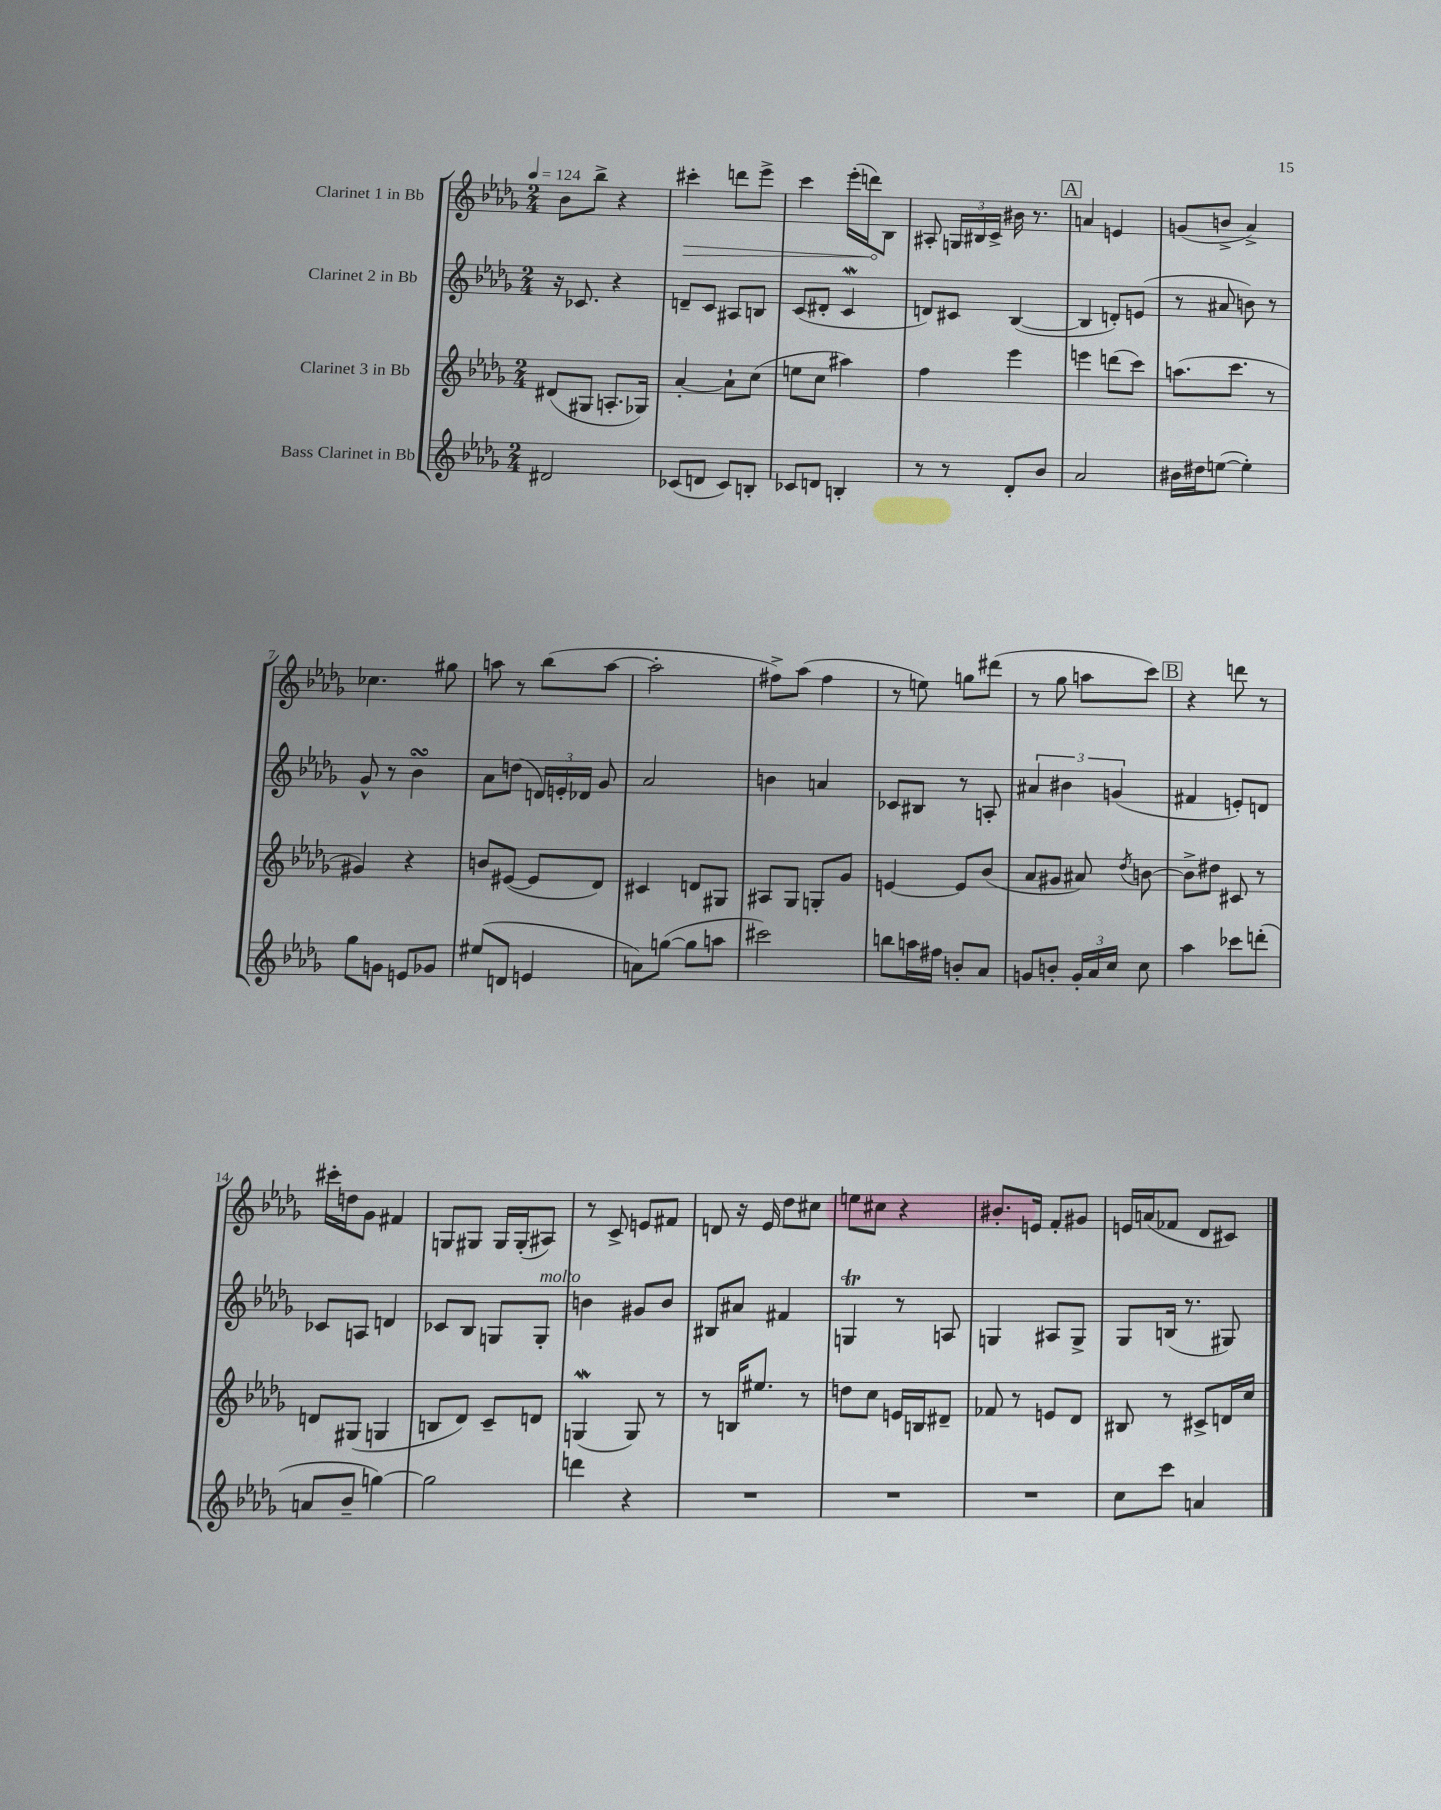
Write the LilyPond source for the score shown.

<<
\new StaffGroup <<
\new Staff = "s0" \with { instrumentName = "Clarinet 1 in Bb" } {
    \clef treble \key des \major \numericTimeSignature \time 2/4 \tempo 4 = 124
    \autoBeamOff bes'8[ bes''8]-> r4 |
    \once \override Hairpin.circled-tip = ##t cis'''4-.\> d'''8[ ees'''8]-> |
    c'''4 ees'''16[-.( d'''16\!) bes8] |
    ais8-. \tuplet 3/2 { g16[ bis16 c'16]-> } bis'16 r8. |
    \mark \markup { \box "A" } a'4 e'4 |
    g'8[( b'8]-> aes'4->) |
    ces''4. gis''8 |
    a''8 r8 bes''8[( a''8]~ |
    a''2-. |
    fis''8[->) aes''8]( fis''4 |
    r8 e''8) g''8[ dis'''8]( |
    r8 ges''8 a''8[ c'''8]) |
    \mark \markup { \box "B" } r4 d'''8 r8 |
    cis'''16[-. d''16 ges'8] fis'4 |
    g8[ gis8] gis16[ gis16-.( ais8]) |
    r8 c'8-> e'8[ fis'8] |
    d'8 r16 ees'16 des''8[ cis''8] |
    e''8[ cis''8] r4 |
    bis'8.[-. e'16] f'8[-. gis'8] |
    e'16[ a'16( fes'8] des'8[ cis'8]) \bar "|." |
}
\new Staff = "s1" \with { instrumentName = "Clarinet 2 in Bb" } {
    \clef treble \key des \major \numericTimeSignature \time 2/4
    \autoBeamOff r16 ces'8. r4 |
    d'8[-- c'8] ais8[ b8] |
    c'8[( dis'8]-. c'4\mordent |
    d'8[) cis'8] bes4~( |
    \mark \markup { \box "A" } bes4 d'8[-.) e'8]( |
    r8 ais'8 b'8) r8 |
    ges'8-^ r8 bes'4\turn |
    aes'8[ d''8]( \tuplet 3/2 { d'16[) e'16-. des'16] } ges'8 |
    aes'2 |
    b'4 a'4 |
    ces'8[ bis8] r8 a8-. |
    \tuplet 3/2 { ais'4 bis'4 g'4( } |
    \mark \markup { \box "B" } fis'4 e'8[-.) d'8] |
    ces'8[ a8] d'4 |
    ces'8[ bes8] g8[ g8]-.^\markup { \italic "molto" } |
    b'4 gis'8[ b'8] |
    bis8[ ais'8] fis'4 |
    g4\trill r8 a8 |
    g4 ais8[ g8]-> |
    ges8[ b16]( r8. gis8) \bar "|." |
}
\new Staff = "s2" \with { instrumentName = "Clarinet 3 in Bb" } {
    \clef treble \key des \major \numericTimeSignature \time 2/4
    \autoBeamOff dis'8[( gis8] a8.[-. ges16]) |
    aes'4~-. aes'8[-! c''8]( |
    e''8[ c''8] ais''4) |
    f''4 ees'''4 |
    \mark \markup { \box "A" } e'''4 d'''8[( c'''8]) |
    a''8.[( c'''8.] r8 |
    gis'4) r4 |
    b'8[ eis'8]~( eis'8[ des'8]) |
    cis'4 d'8[ gis8] |
    ais8[ ges8] g8[-. ges'8] |
    e'4~ e'8[ bes'8]( |
    aes'8[ gis'8] ais'8) \acciaccatura { des''8 } b'8~ |
    \mark \markup { \box "B" } b'8[-> dis''8] cis'8 r8 |
    d'8[ gis8]( g4 |
    b8[ des'8]) c'8[-- d'8] |
    g4\mordent( g8) r8 |
    r8 b16[ eis''8.] r8 |
    d''8[ c''8] e'16[ b16 dis'8]-- |
    fes'8 r8 e'8[ des'8] |
    bis8 r8 cis'8[-> d'16 c''16] \bar "|." |
}
\new Staff = "s3" \with { instrumentName = "Bass Clarinet in Bb" } {
    \clef treble \key des \major \numericTimeSignature \time 2/4
    \autoBeamOff dis'2 |
    ces'8[( d'8] ces'8[) b8]-. |
    ces'8[ d'8] b4-. |
    r8 r8 des'8[-. bes'8] |
    \mark \markup { \box "A" } aes'2 |
    bis'16[ dis''16 e''8]~( e''4-.) |
    ges''8[ g'8] e'8[ ges'8] |
    eis''8[( d'8] e'4 |
    a'8[) g''8]~( g''8[ a''8] |
    cis'''2) |
    b''8[ a''16 fis''16] b'8[-. aes'8] |
    g'8[ b'8]-. \tuplet 3/2 { g'16[-. aes'16 c''16] } c''8 |
    \mark \markup { \box "B" } aes''4 ces'''8[ d'''8]-.( |
    a'8[ bes'8]-- g''4~) |
    g''2 |
    d'''4 r4 |
    R2 |
    R2 |
    R2 |
    c''8[ c'''8] a'4 \bar "|." |
}
>>
>>
